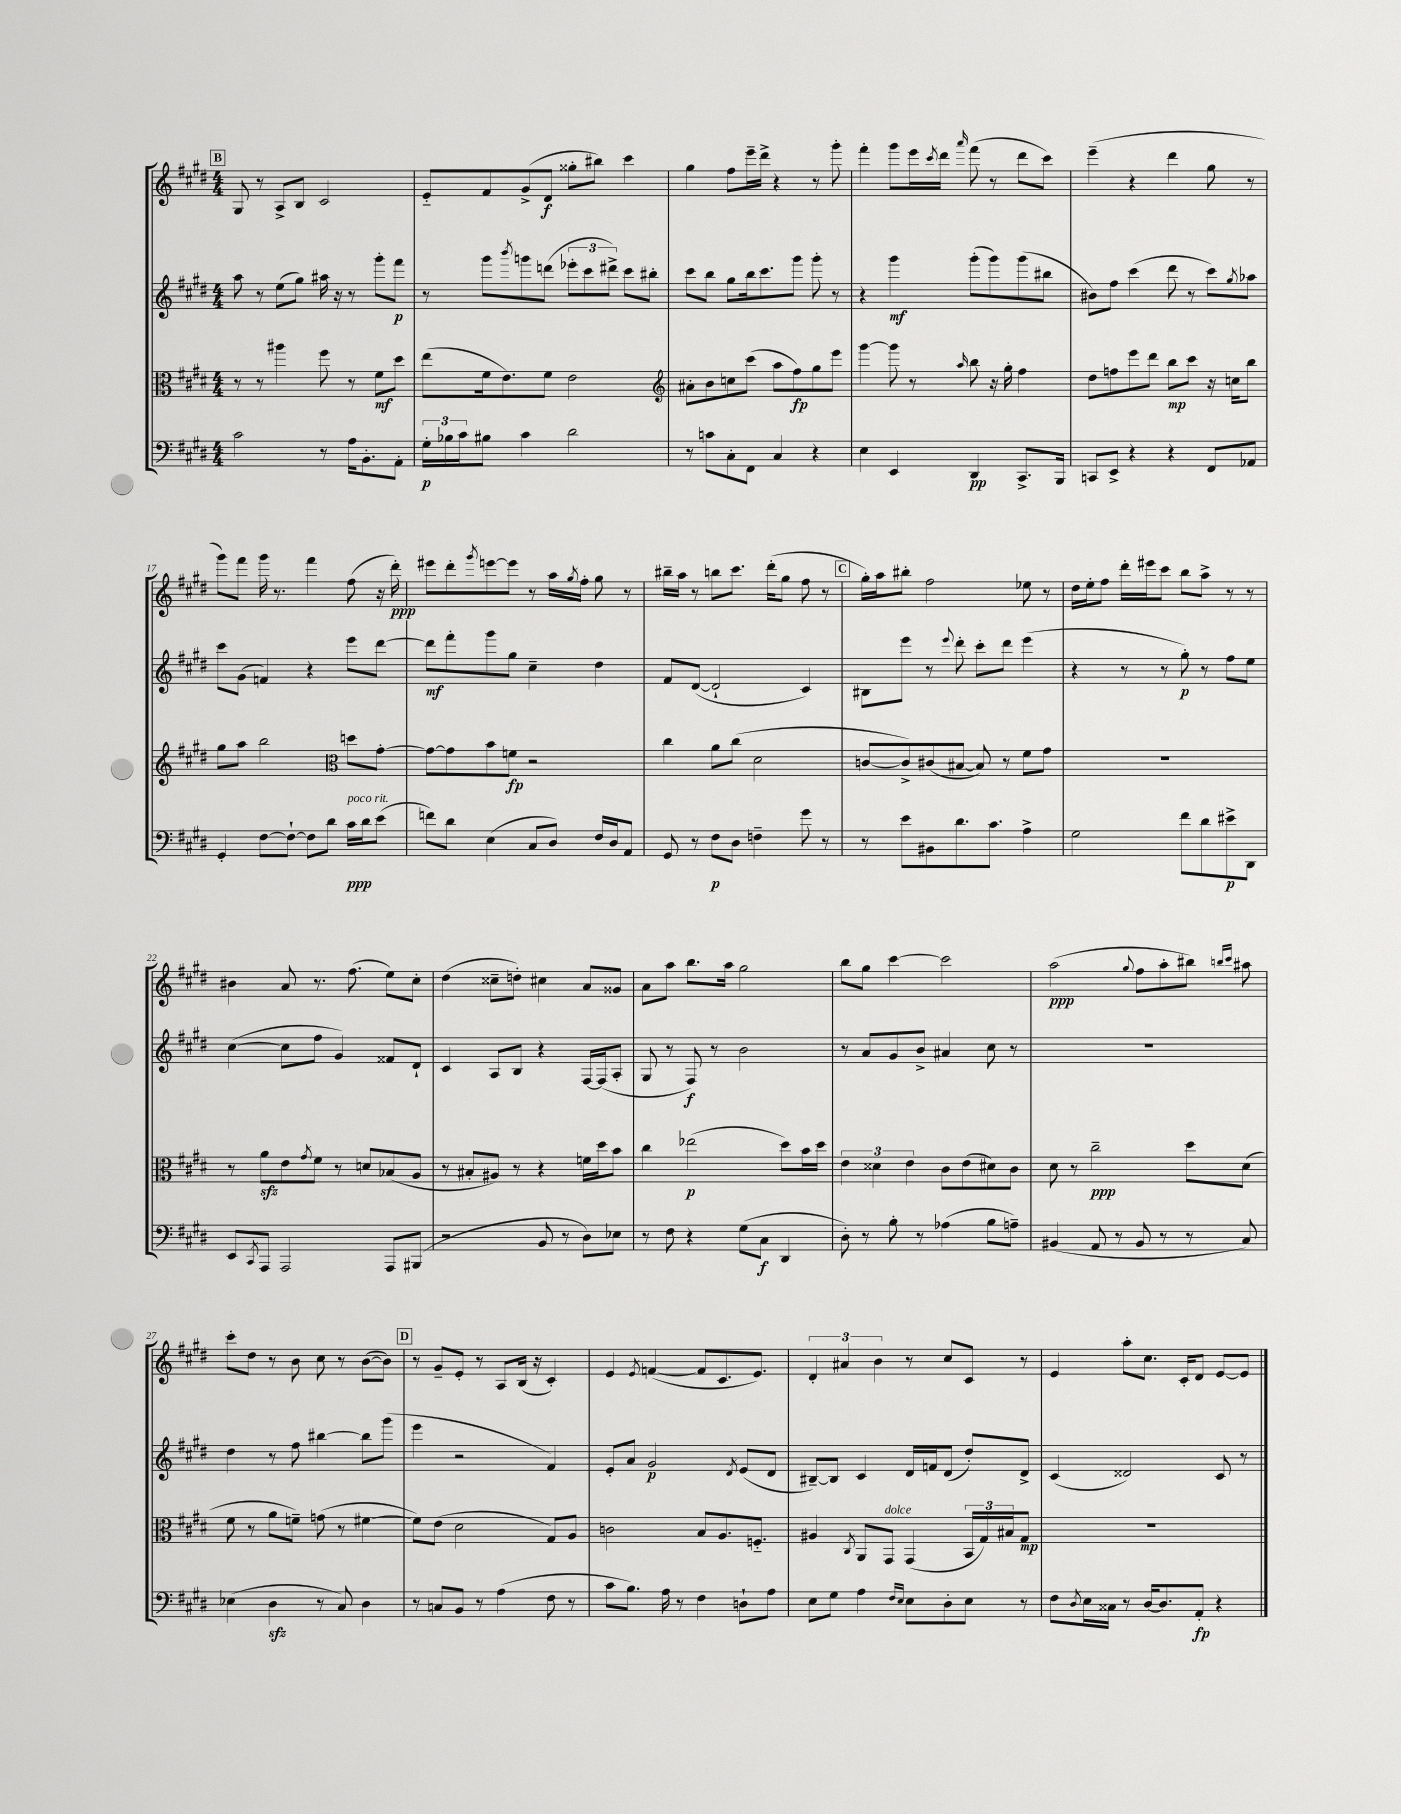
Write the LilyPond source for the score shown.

<<
\new StaffGroup <<
\new Staff = "s0" {
    \clef treble \key e \major \numericTimeSignature \time 4/4
    \mark \markup { \box "B" } gis8 r8 a8-> b8 cis'2 |
    e'8-_ fis'8 gis'8->( dis'8\f gisis''8-. bis''8) cis'''4 |
    gis''4 fis''8 e'''16-- dis'''16-> r4 r8 gis'''8-. |
    fis'''4-. gis'''8 e'''16 \acciaccatura { cis'''8 } dis'''16 \grace { a'''16 } fis'''8( r8 dis'''8 cis'''8) |
    e'''4--( r4 dis'''4 gis''8 r8 |
    gis'''8) fis'''8 gis'''16 r8. fis'''4 fis''8( r16 dis'''16-.\ppp) |
    eis'''8 dis'''8-. \acciaccatura { gis'''8 } e'''8~ e'''8 r8 a''16 \acciaccatura { gis''8 } fis''16-. gis''8 r8 |
    bis''16-- a''16 r8 b''8 cis'''8. dis'''16-.( gis''8 fis''8 r8 |
    \mark \markup { \box "C" } gis''16-.) a''16 bis''8-. fis''2 ees''8 r8 |
    dis''16 e''16-. fis''8 dis'''16-. eis'''16 cis'''8 b''8 a''8-> r8 r8 |
    bis'4 a'8 r8. fis''8.( e''8) cis''8-. |
    dis''4( cisis''8-- d''8-.) cis''4 a'8 gisis'8 |
    a'8 a''8 b''8. a''16 gis''2 |
    b''8 gis''8 cis'''4~ cis'''2 |
    a''2\ppp( \appoggiatura { gis''8 } fis''8 a''8-. bis''8) \grace { b''16 cis'''16 } ais''8 |
    cis'''8-. dis''8 r8 b'8 cis''8 r8 b'8~( b'8) |
    \mark \markup { \box "D" } r8 gis'8-- e'8-. r8 a8 b16( r16 cis'4-.) |
    e'4 \acciaccatura { e'8 } f'4~( f'8 cis'8. e'8.) |
    \tuplet 3/2 { dis'4-. ais'4 b'4 } r8 cis''8 cis'8 r8 |
    e'4 a''8-. cis''8. cis'16-. dis'8 e'8~ e'8 \bar "|." |
}
\new Staff = "s1" {
    \clef treble \key e \major \numericTimeSignature \time 4/4
    \mark \markup { \box "B" } a''8 r8 e''8( gis''8) ais''16 r16 r8 gis'''8-. fis'''8\p |
    r8 gis'''8 \acciaccatura { b'''8 } g'''8 d'''8( \tuplet 3/2 { ees'''8-. cis'''8 dis'''8->) } cis'''8 bis''8-. |
    cis'''8 b''8 gis''8 b''16 cis'''8. gis'''8 gis'''8-. r8 |
    r4 gis'''4\mf gis'''8-.( gis'''8) gis'''8( bis''8 |
    bis'8) fis''8 cis'''4( dis'''8 r8 cis'''8) \acciaccatura { gis''8 } aes''8 |
    cis'''8 gis'8( f'4) r4 e'''8 dis'''8~ |
    dis'''8\mf fis'''8-. gis'''8 gis''8 cis''4-- dis''4 |
    fis'8 dis'8~( dis'2-! cis'4) |
    \mark \markup { \box "C" } bis8 e'''8 r8 \appoggiatura { e'''8 } dis'''8-. cis'''8-. dis'''8 e'''4( |
    r4 r8 r8 gis''8-.\p) r8 fis''8 e''8 |
    cis''4~( cis''8 fis''8 gis'4) fisis'8 dis'8-! |
    cis'4 a8 b8 r4 fis16~ fis16( a8-. |
    gis8 r8 fis8\f) r8 b'2 |
    r8 a'8 gis'8 b'8-> ais'4 cis''8 r8 |
    R1 |
    dis''4 r8 fis''8 bis''4~ bis''8 gis'''8( |
    \mark \markup { \box "D" } e'''4 r2 fis'4) |
    e'8-. a'8 gis'2\p \acciaccatura { dis'8 } e'8( dis'8 |
    bis8~--) bis8 cis'4 dis'16 f'16 dis'8( dis''8-.) dis'8-> |
    cis'4( disis'2) cis'8 r8 \bar "|." |
}
\new Staff = "s2" {
    \clef alto \key e \major \numericTimeSignature \time 4/4
    \mark \markup { \box "B" } r8 r8 ais''4 fis''8 r8 fis'8\mf dis''8 |
    e''8( fis'16 e'8.) fis'8 e'2 |
    \clef treble ais'8-. b'8 c''8 cis'''8( a''8 fis''8\fp) gis''8 e'''8 |
    gis'''4~ gis'''8 r8 \grace { a''16 } b''8 r16 gis''16-. fis''4 |
    dis''8 f''8 e'''8 dis'''8 b''8\mp cis'''8 r16 c''16 b''8 |
    gis''8 a''8 b''2 \clef alto d''8 gis'8~-. |
    gis'8~ gis'8 b'8 f'8\fp r2 |
    cis''4 a'8 cis''8( dis'2 |
    \mark \markup { \box "C" } c'8~ c'8->) cis'8( bis8~ bis8) r8 fis'8 gis'8 |
    R1 |
    r8 a'8\sfz e'8 \acciaccatura { gis'8 } fis'8 r8 d'8 bes8( a8 |
    r8 bis8-. ais8) r8 r4 f'16 dis''16 b'8 |
    cis''4 ees''2\p( dis''8) b'16 dis''16 |
    \tuplet 3/2 { e'4 disis'4 e'4 } cis'8 e'8( dis'8) cis'8 |
    dis'8 r8 cis''2--\ppp dis''8 dis'8( |
    fis'8 r8 a'8 f'8--) g'8( r8 fis'4~ |
    \mark \markup { \box "D" } fis'8) e'8( dis'2 gis8) a8 |
    c'2 b8 a8. f8.-_ |
    ais4 \acciaccatura { cis8 } a,8 gis,8^\markup { \italic "dolce" } gis,4( \tuplet 3/2 { b,16 gis16) bis16 } gis8\mp |
    R1 \bar "|." |
}
\new Staff = "s3" {
    \clef bass \key e \major \numericTimeSignature \time 4/4
    \mark \markup { \box "B" } cis'2 r8 a16 b,8.-. a,8-. |
    \tuplet 3/2 { gis16-.\p bes16 cis'16 } bis8 cis'4 dis'2 |
    r8 c'8 cis8-. fis,8 cis4 r4 |
    e4 e,4 dis,4\pp cis,8.-> b,,16 |
    c,8 e,8-> r4 r4 fis,8 aes,8 |
    gis,4-. fis8~ fis8~-! fis8 dis'8 cis'16\ppp^\markup { \italic "poco rit." } dis'16 e'8( |
    f'8) dis'8 e4( cis8 dis8) fis16 dis16 a,8 |
    gis,8 r8 fis8\p dis8 f4-- gis'8 r8 |
    \mark \markup { \box "C" } r8 e'8 bis,8 dis'8. cis'8. a4-> |
    gis2 fis'8 dis'8 eis'8->\p dis,8 |
    e,8 \acciaccatura { cis,8 } a,,8 a,,2 a,,8 bis,,8( |
    r2 b,8 r8 dis8) ees8 |
    r8 fis8 r4 gis8( cis8\f dis,4 |
    dis8-.) r8 b8-. r8 aes4( b8 a8--) |
    bis,4( a,8 r8 bis,8 r8 r8 cis8) |
    ees4( dis4\sfz r8 cis8) dis4 |
    \mark \markup { \box "D" } r8 c8 b,8 r8 a4( fis8 r8 |
    cis'8 b8.) a16 r8 fis4 d8-! a8 |
    e8 gis8 a4 \grace { fis16 e16 } e8 dis8-. e8 r8 |
    fis8 \acciaccatura { dis8 } e16 cisis16 r8 dis16~ dis8. a,8-.\fp r4 \bar "|." |
}
>>
>>
\layout { \context { \Score currentBarNumber = #12 } }
